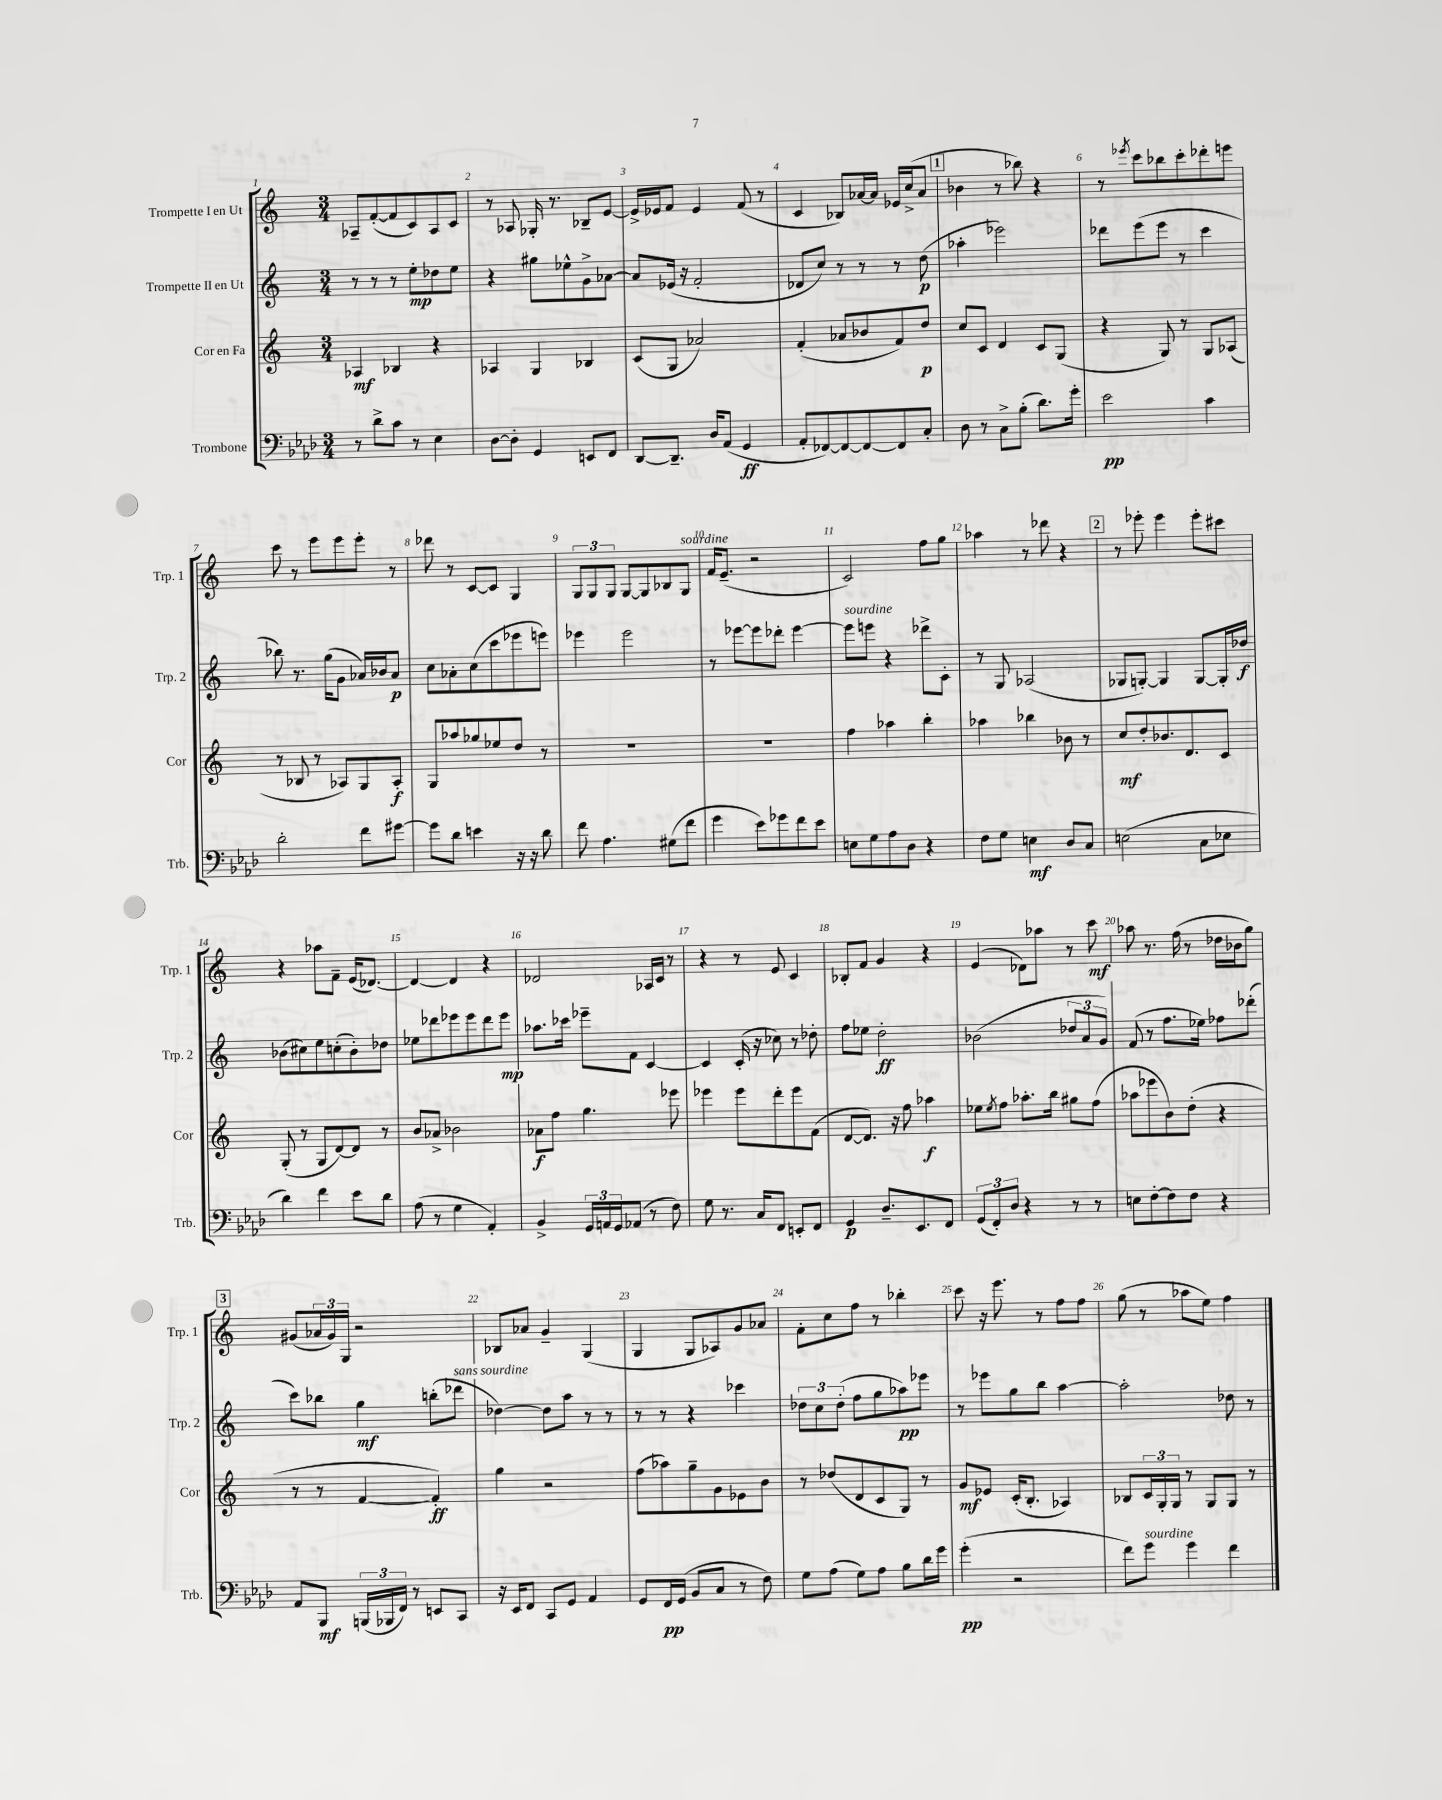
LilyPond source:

<<
\new StaffGroup <<
\new Staff = "s0" \with { instrumentName = "Trompette I en Ut" shortInstrumentName = "Trp. 1" } {
    \clef treble \key c \major \numericTimeSignature \time 3/4
    aes8-- f'8~-.( f'8 c'8) aes8 c'8 |
    r8 aes8 ges16-. r8. bes8-- e'8~ |
    e'16-> ees'16 f'8 ees'4 f'8( r8 |
    c'4 bes8) aes'16~ aes'16 ees'16 c''16->( aes'8 |
    \mark \markup { \box "1" } bes'4 r8 bes''8) r4 |
    r8 \acciaccatura { ees'''8 } c'''8 bes''8 c'''8-. des'''8-. e'''8 |
    c'''8 r8 e'''8 e'''8 e'''8-. r8 |
    des'''8 r8 c'8~ c'8 g4 |
    \tuplet 3/2 { g8 g8 g8 } g8~ g8 bes8 g8^\markup { \italic "sourdine" } |
    f'16 e'8.--( r2 |
    c'2) f''8 g''8 |
    aes''4 r8 des'''8 r4 |
    \mark \markup { \box "2" } r8 ees'''8-. ees'''4 ees'''8-. cis'''8 |
    r4 aes''8 f'8-- e'16( des'8.~) |
    des'4~ des'4 r4 |
    des'2 aes16 c'16 r8 |
    r4 r8 e'8 c'4 |
    bes8-. f'8 g'4 r4 |
    e'4( des'8) aes''8 r8 c'''8\mf |
    aes''8 r8. f''16( r8 des''16 bes'16 g''8) |
    \mark \markup { \box "3" } gis'8( \tuplet 3/2 { aes'16 gis'16) g16 } r2 |
    bes8 aes'8 g'4-- g4( |
    g4 g8 aes8) g'8 aes'8 |
    f'8-. c''8 f''8 r8 bes''4-. |
    c'''8 r16 e'''8. r8 f''8 f''8 |
    g''8( r8 aes''8 e''8) f''4 \bar "|." |
}
\new Staff = "s1" \with { instrumentName = "Trompette II en Ut" shortInstrumentName = "Trp. 2" } {
    \clef treble \key c \major \numericTimeSignature \time 3/4
    r8 r8 r8 e''8-.\mp des''8 e''8 |
    r4 gis''8 ees''8-^ g'8-> aes'8~ |
    aes'8 ees'16( r16 f'2-. |
    des'8 c''8) r8 r8 r8 d''8\p( |
    \mark \markup { \box "1" } aes''4-. ees'''2) |
    des'''8 e'''8( e'''8 r8 c'''4 |
    bes''8) r8. g''16( g'8 aes'16) bes'16 aes'8\p |
    c''8 aes'8-. c''8( c'''8 ees'''8 e'''8) |
    ees'''4 ees'''2 |
    r8 ees'''8~ ees'''8 des'''8-. ees'''4~ |
    ees'''8^\markup { \italic "sourdine" } e'''8 r4 des'''8-> c'8-. |
    r8 g8 aes2( |
    \mark \markup { \box "2" } ges8 g8~-.) g4 g8~ g16-. des''16\f |
    bes'8( cis''8) e''8 c''8-.( bes'8-.) des''8 |
    ees''8 des'''8 ees'''8 ees'''8 des'''8 ees'''8\mp |
    aes''8. ces'''16 ees'''8-- f'8 c'4~ |
    c'4 c'16-.( r16 ces''8) r8 des''8-. |
    f''8 ees''8 d''2-.\ff |
    bes'2( \tuplet 3/2 { des''8 a'8 g'8) } |
    f'8( r8 f''8. ees''16) fes''8 des'''8-.( |
    \mark \markup { \box "3" } c'''8) bes''8 g''4\mf b''8-.( des'''8^\markup { \italic "sans sourdine" } |
    des''4~) des''8 a''8 r8 r8 |
    r8 r8 r4 ces'''4 |
    \tuplet 3/2 { des''8 c''8 des''8-.( } f''8 g''8 aes''8\pp) ees'''8 |
    r8 ees'''8 g''8 b''8 a''4~ |
    a''2-. des''8 r8 \bar "|." |
}
\new Staff = "s2" \with { instrumentName = "Cor en Fa" shortInstrumentName = "Cor" } {
    \clef treble \key c \major \numericTimeSignature \time 3/4
    aes4\mf bes4 r4 |
    aes4 g4 bes4 |
    c'8( g8 aes'2) |
    f'4-.( aes'8 bes'8 f'8) d''8\p |
    \mark \markup { \box "1" } c''8 c'8 d'4 c'8 g8( |
    r4 g8) r8 g8 aes8( |
    r8 bes8 r8 aes8) g8 aes8-.\f |
    g8 aes''8 ges''8 ees''8 d''8 r8 |
    R2. |
    R2. |
    f''4 aes''4 b''4-. |
    aes''4 bes''4 bes'8 r8 |
    \mark \markup { \box "2" } c''8\mf d''8-. bes'8. d'8. c'8 |
    g8-.( r8 g8 d'8~) d'8 r8 |
    b'8 aes'8-> bes'2 |
    aes'8\f f''8 g''4. ees'''8 |
    ees'''4 ees'''8 d'''8-. ees'''8 f'8( |
    d'8~ d'8.) r16 f''8 aes''4\f |
    ees''8 \acciaccatura { ees''8 } f''8 aes''8.-. b''16 gis''8 f''8( |
    aes''8 ees'''8 b'8) d''8-.( r4 |
    \mark \markup { \box "3" } r8 r8 f'4~ f'4-.\ff) |
    g''4 r2 |
    f''8( aes''8) g''8-- g'8 ees'8 b'8 |
    r8 des''8( d'8 c'8 g8) r8 |
    g'8\mf ees'8 c'16-.( b8.-. aes4) |
    bes8 \tuplet 3/2 { c'16 g16-. g16 } r8 g8 g8 r8 \bar "|." |
}
\new Staff = "s3" \with { instrumentName = "Trombone" shortInstrumentName = "Trb." } {
    \clef bass \key aes \major \numericTimeSignature \time 3/4
    r8 des'8-> c'8 r8 ees4 |
    des8~ des8-. g,4 e,8 f,8 |
    des,8~ des,8.-- des16 aes,8( g,4\ff |
    aes,8-. fes,8~) fes,8~ fes,8~ fes,8 c8-. |
    \mark \markup { \box "1" } des8 r8 c8-> bes8-.( des'8.) g'16-. |
    ees'2\pp c'4 |
    des'2-. f'8 gis'8~ |
    gis'8 des'8 e'4 r16 r16 des'8 |
    f'8 aes4. gis8( f'8 |
    g'4 ees'8) ges'8 f'8 ees'8 |
    e8 g8 aes8 des8 r4 |
    f8 g8 e4\mf des8 c8 |
    \mark \markup { \box "2" } e2( c8 ees8 |
    des'4) f'4 ees'8 des'8 |
    aes8( r8 g4 aes,4-.) |
    bes,4-> \tuplet 3/2 { g,16 a,16 g,16 } aes,8( r8 f8) |
    g8 r8. c16 f,8 e,8-. f,8 |
    g,4\p des8.-- ees,8. f,8 |
    \tuplet 3/2 { g,8( f,8-.) des8 } r4 r8 r8 |
    e8 f8~-. f8 f8 r4 |
    \mark \markup { \box "3" } aes,8 bes,,8\mf \tuplet 3/2 { b,,16( bes,,16 f,16) } r8 e,8 c,8 |
    r16 ees,16 f,8 c,8 g,8 aes,4 |
    g,8 f,16\pp g,16( bes,8 c8 r8 f8) |
    g8 aes8( g8) aes8 bes8 des'16 g'16 |
    g'4-.\pp( r2 |
    f'8) g'8^\markup { \italic "sourdine" } g'4 f'4 \bar "|." |
}
>>
>>
\layout { \context { \Score \override BarNumber.break-visibility = ##(#f #t #t) barNumberVisibility = #all-bar-numbers-visible } }
